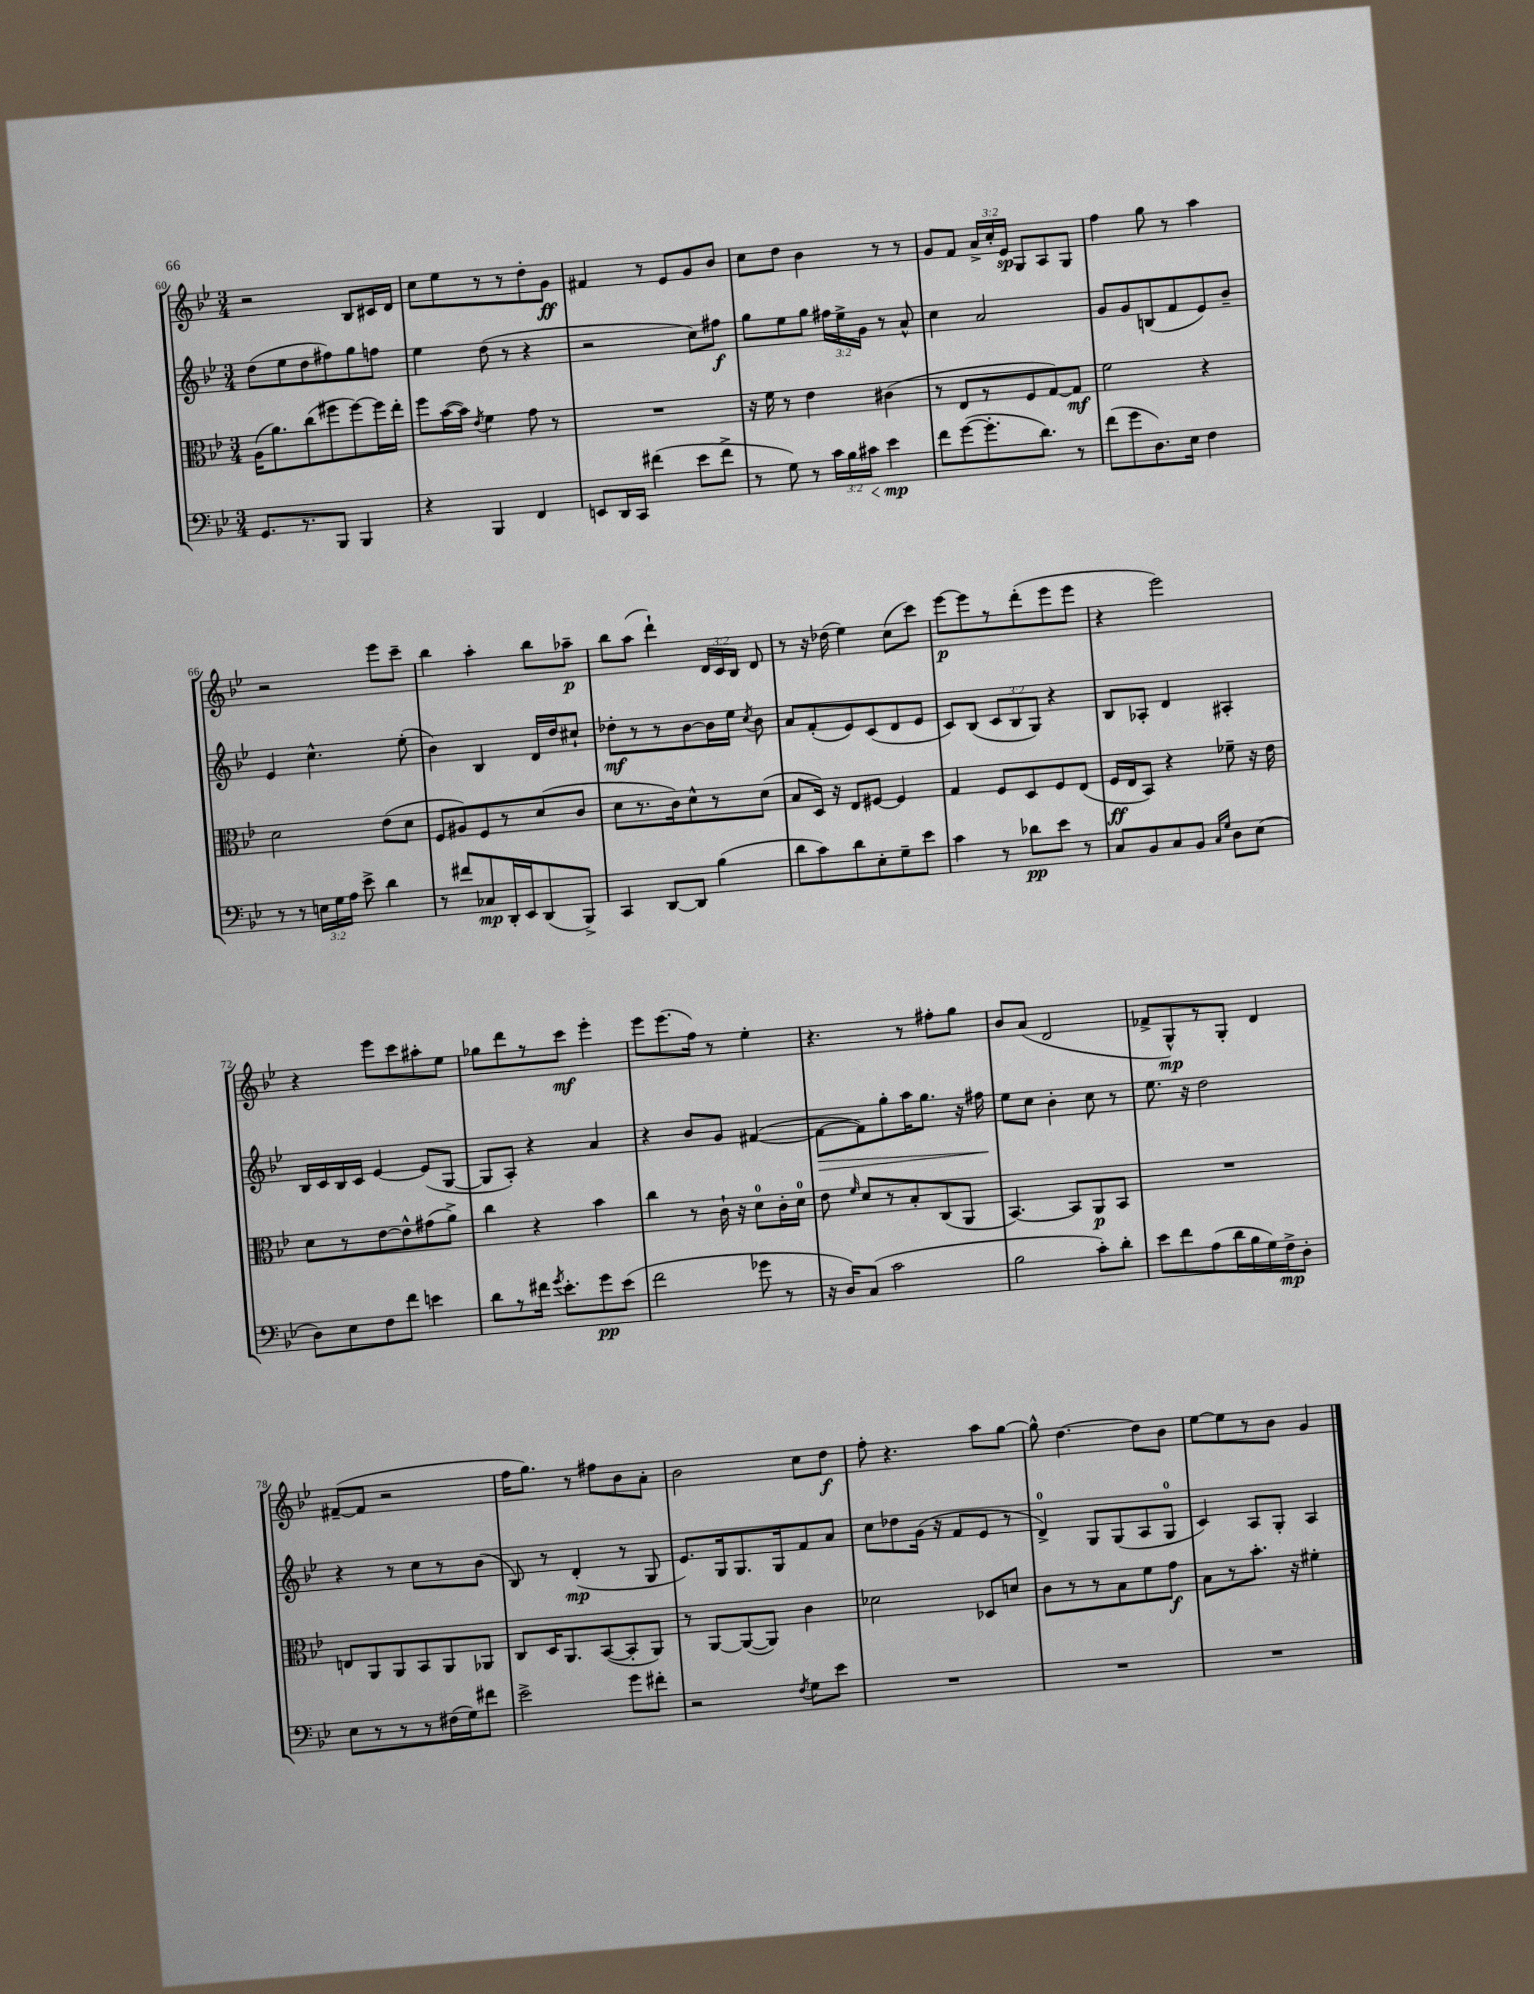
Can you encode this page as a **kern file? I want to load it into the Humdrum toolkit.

**kern	**kern	**kern	**kern
*staff4	*staff3	*staff2	*staff1
*clefF4	*clefC3	*clefG2	*clefG2
*k[b-e-]	*k[b-e-]	*k[b-e-]	*k[b-e-]
*M3/4	*M3/4	*M3/4	*M3/4
8.GG/L	(16A\LK	(8dd\L	2r
.	8.a\)	.	.
.	.	8ee-\	.
8.r	.	.	.
.	(8cc\	8dd\	.
8BBB-/J	8ff#\	8ff#\)	.
4BBB-/	[8ff#\)	8gg\	8B-/L
.	16ff#\]L	8ff\J	16c#/L
.	16ee-'\JJ	.	16d/JJ
=	=	=	=
4r	8ff\L	4ee-\	8cc\L
.	([16b-\L	.	8ee-\
.	16b-\]JJ)	.	.
.	8qe-/	.	.
4BBB-/	4f\	(8dd\	8r
.	.	8r	8r
4FF/	8g\	4r	8dd'\
.	8r	.	8g\J
=	=	=	=
8EE/L	2.r	2r	4f#/
16DD/L	.	.	.
16CC/JJ	.	.	.
(4f#\	.	.	8r
.	.	.	8e-/L
8e-\L	.	8cc\L)	8g/
8f#^\J	.	8ff#\J	8b-/J
=	=	=	=
8r	16r	8gg\L	8cc\L
.	16f\	.	.
8G\)	8r	8ee-\	8dd\J
8r	4e-\	8gg\J	4b-\
24c\LL	.	24ff#\LL	.
24B-\	.	24ee-^\	.
24c#\JJ	.	24g\JJ	.
4e-\	(4c#\	8r	8r
.	.	8a^^/	8r
=	=	=	=
8f\L	8r	4cc\	8g/L
([8g\	8E-/L	.	8f/J
8.g'\]	8r	2a/	24a^/LL
.	.	.	24cc'/
.	.	.	24e-/JJ
.	8F/	.	8G/L
8.d\J)	.	.	.
.	[8G/)	.	8A/
8r	8G/]J	.	8G/J
=	=	=	=
(8f\L	2f\	8g/L	4ff\
8g\	.	8g/	.
8.D\)	.	(8B/	8gg\
.	.	8f/	8r
16E-\Jk	.	.	.
4F\	4r	8e-/)	4aa\
.	.	8b-~/J	.
=	=	=	=
8r	2d\	4e-/	2r
8r	.	.	.
24E\LL	.	4.cc^^\	.
24G\	.	.	.
24A\JJ	.	.	.
8e-^\	.	.	.
4d\	(8e-\L	.	8eee-\L
.	8d\J	(8ee-'\	8ccc~\J
=	=	=	=
8r	8F/L	4b-\)	4bb-\
8f#/L	8A#/)	.	.
8C-/	8F/	4B-/	4aa'\
16DD'/L	8r	.	.
16EE-/J	.	.	.
(8DD/	(8d/	16d/LL	8bb-\L
.	.	16dd/J	.
8BBB-^/J)	8c/J	8cc#`/J	8aa-~\J
=	=	=	=
4CC/	8d\L	8dd-'\L	8bb-\L
.	8.r	8r	(8aa\J
[8DD/L	.	8r	4ddd`\)
.	16c\k)	.	.
8DD/]J	8d^^\	[8b-\	.
(4B-\	8r	16b-\]L	24d/LL
.	.	.	24c/
.	.	16ee-\JJ	.
.	.	.	24B-/JJ
.	.	8qcc/	.
.	(8d\J	8b-\	8d/
=	=	=	=
8d\L	8B-/L	8a/L	8r
8c\)	16D/Jk)	(8f'/	16r
.	16r	.	(16dd-\
8d\	8E-/L	8e-/)	4ee-\)
8E-'\	[8F#/J	(8c/	.
8G~\	4F#/]	8d/	(8cc\L
8e-\J	.	8e-/J	8ccc\J)
=	=	=	=
4c\	4G/	8c/L)	[8eee-\L
.	.	(8B-/J	8eee-\]
8r	8F/L	12c/L	8r
.	.	12B-/	.
8d-\L	8D/	.	(8ddd'\
.	.	12G/J)	.
8e-\J	8F/	4r	8eee-\
8r	(8E-/J	.	8eee-\J
=	=	=	=
8C/L	16F/LL	8B-/L	4r
.	16E-/J	.	.
8BB-/	8BB-/J)	8A-'/J	.
8C/	4r	4d/	2eee-\)
8BB-/J	.	.	.
16qqC/LL	.	.	.
16qqG/JJ	.	.	.
8D\L	8f-~\	4A#'/	.
(8E-\J	16r	.	.
.	16e-\	.	.
=	=	=	=
8D\L)	8d\L	16B-/LL	4r
.	.	16c/	.
8E-\	8r	16B-/	.
.	.	16c/JJ	.
8F\	[8e-\	[4e-/	8eee-\L
8f\J	8e-^^\]	.	8ccc\
4e\	(8g#\	(8e-/]L	8aa#'\
.	8a^\J)	[8G/J	8ee-\J
=	=	=	=
8d\L	4cc\	8G/]L	8gg-\L
8r	.	8A'/J)	8ddd\
16f#\Jk	4r	4r	8r
8qg/	.	.	.
8.e-'\L	.	.	.
.	.	.	8ccc\J
8g\	4b-\	4a/	4eee-'\
(8e-\J	.	.	.
=	=	=	=
2f\	4cc\	4r	8eee-\L
.	.	.	(8.eee-\
.	8r	8b-/L	.
.	.	.	16ff\Jk)
.	16c`\	8g/J	8r
.	16r	.	.
8g-\	8d\L	([4f#/	4ee-'\
8r	16c'\L	.	.
.	16d\JJ	.	.
=	=	=	=
16r	8e-\	8f#\_L	4.r
16D/LK)	.	.	.
.	16qqf/	.	.
(8C/J	8d/L	8f#\])	.
2c\	8r	8gg'\	.
.	8B-'/	16aa\K	8r
.	.	8.gg\J	.
.	(8C/	.	8ff#'\L
.	8AA/J	16r	8gg\J
.	.	16ff#\	.
=	=	=	=
2B-\	[4.BB-/)	8ee-\L	8b-/L
.	.	8cc\J	(8a/J
.	.	4b-'\	2d/
.	8BB-/]L	.	.
8c'\L)	8AA/	8cc\	.
8d'\J	8BB-/J	8r	.
=	=	=	=
8e-\L	2.r	8.ee-\	8f-^/L
8f\	.	.	8G^^/)
.	.	16r	.
(8A\	.	2dd\	8r
16d\L	.	.	8G'/J
16B-\	.	.	.
16G\)	.	.	4d/
16F^\J	.	.	.
8D'\J	.	.	.
=	=	=	=
8E-\L	8E/L	4r	([8f#~/L
8r	8AA/	.	8f#/]J
8r	8AA/	8r	2r
8r	8BB-/	8cc\L	.
(16F#\L	8AA/	8r	.
16G\J)	.	.	.
8f#\J	8AA-/J	(8b-\J	.
=	=	=	=
2e-^\	8C/L	8B-/)	16ff\LK
.	.	.	8.gg\J)
.	16D/K	8r	.
.	8.AA/	.	.
.	.	(4d'/	8r
.	([8BB-/	.	8ff#\L
8g\L	8BB-'/]	8r	8b-\
8f#'\J	8AA/J)	8G/	8a'\J
=	=	=	=
2r	8r	8.e-/L)	2b-\
.	[8AA/L	.	.
.	.	16G/k	.
.	(8AA/_	8.G/	.
.	8AA/]J)	.	.
.	.	16G/k	.
8qF/	.	.	.
8G\L	4c\	8f/	8cc\L
8e-\J	.	8a/J	8dd\J
=	=	=	=
2.r	2d-\	8cc\L	8ff'\
.	.	8dd-\	4.r
.	.	(16g\Jk	.
.	.	16r	.
.	.	8f/L	.
.	8D-/L	8e-/J	8aa\L
.	8d/J	8r	[8gg\J
=	=	=	=
2.r	8c\L	4d^/)	8gg^^\]
.	8r	.	[4.dd\
.	8r	8G/L	.
.	8B-\	(8G/	.
.	8f\	8A/	8dd\]L
.	8g\J	8G/J	8b-\J
=	=	=	=
2.r	8B-\L	4c/)	[8ee-\L
.	8r	.	8ee-\]
.	8.b-'\J	8A/L	8r
.	.	8G'/J	8b-\J
.	16r	.	.
.	4f#'\	4A/	4g/
==	==	==	==
*-	*-	*-	*-
